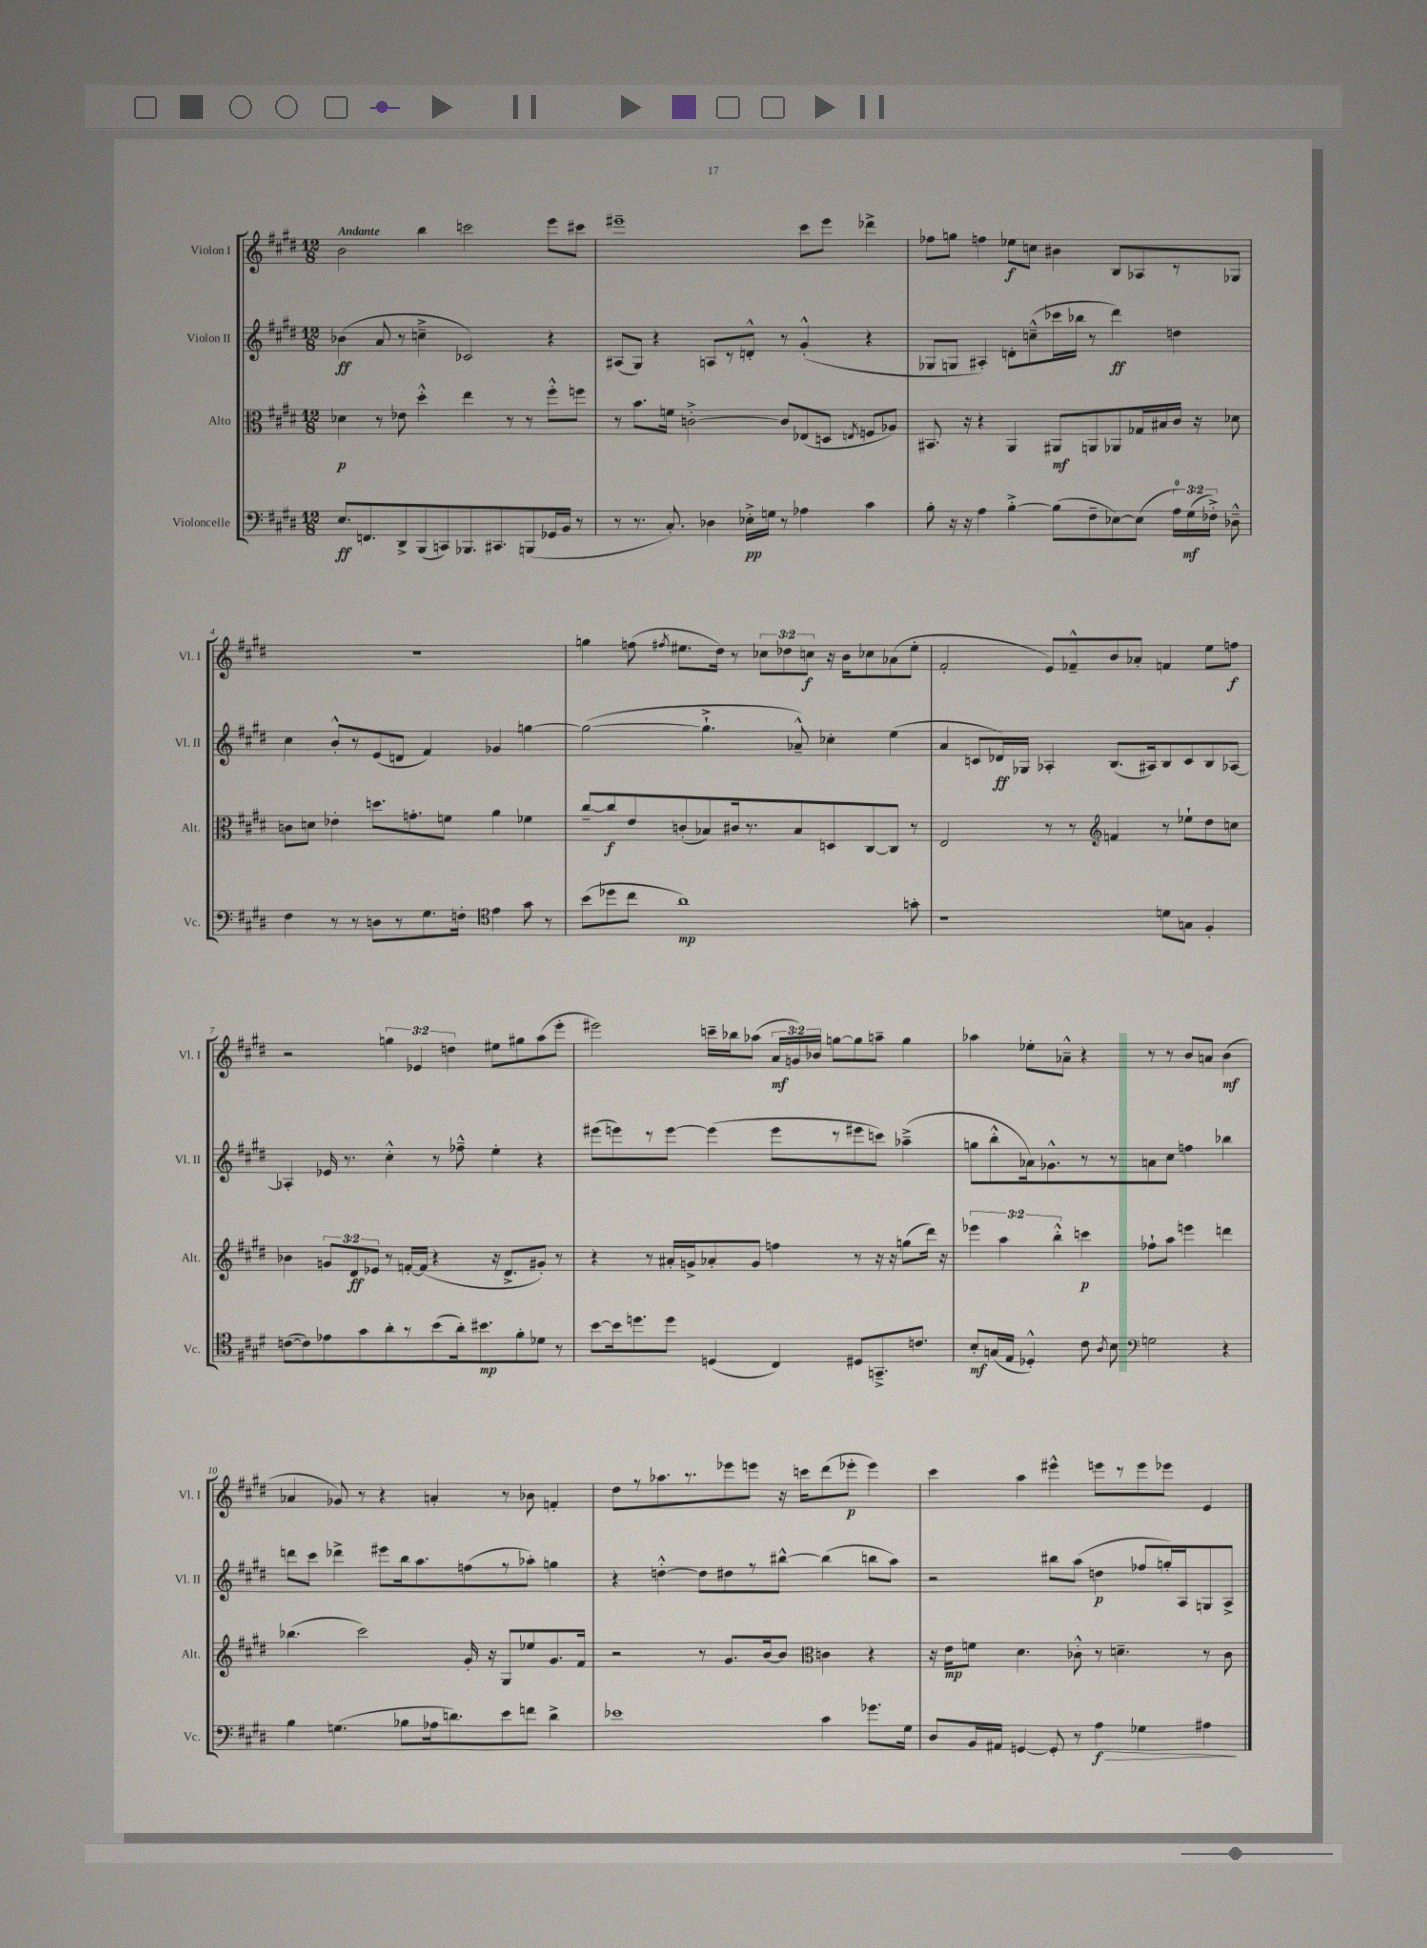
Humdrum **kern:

**kern	**dynam	**kern	**dynam	**kern	**dynam	**kern	**dynam
*part4	*part4	*part3	*part3	*part2	*part2	*part1	*part1
*staff4	*staff4	*staff3	*staff3	*staff2	*staff2	*staff1	*staff1
*I"Violoncelle	*	*I"Alto	*	*I"Violon II	*	*I"Violon I	*
*I'Vc.	*	*I'Alt.	*	*I'Vl. II	*	*I'Vl. I	*
*clefF4	*	*clefC3	*	*clefG2	*	*clefG2	*
*k[f#c#g#d#]	*	*k[f#c#g#d#]	*	*k[f#c#g#d#]	*	*k[f#c#g#d#]	*
*M12/8	*	*M12/8	*	*M12/8	*	*M12/8	*
=1	=1	=1	=1	=1	=1	=1	=1
!	!	!	!	!	!	!LO:TX:a:B:t=Andante	!
8.E/L	ff	4d-X\	p	(4b-X\	ff	2b\	.
8.FFn/	.	.	.	.	.	.	.
.	.	8r	.	8a/	.	.	.
8DD#^/	.	8e-X\	.	8r	.	.	.
(8BBB/	.	4dd#'^^\	.	4ccn~^\	.	4bb\	.
8CCn/)	.	.	.	.	.	.	.
8.BBB-X/	.	4ee\	.	2c-X/)	.	2cccn\	.
8.CC#X/	.	.	.	.	.	.	.
.	.	8r	.	.	.	.	.
(8BBBn/	.	8r	.	.	.	.	.
16GG-X/L	.	8ff#'^^\L	.	4r	.	8eee\L	.
16BB/JJ	.	.	.	.	.	.	.
8r	.	8ffn\J	.	.	.	8ccc#X\J	.
=2	=2	=2	=2	=2	=2	=2	=2
8r	.	8r	.	(8A#X/L	.	1eee#X~	.
8.r	.	8.b\L	.	8G#/J)	.	.	.
.	.	.	.	4r	.	.	.
8.C#'/)	.	16fn\Jk	.	.	.	.	.
.	.	[2cn'^\	.	.	.	.	.
4D-X\	.	.	.	8An/L	.	.	.
.	.	.	.	8r	.	.	.
16E-X'^\LL	pp	.	.	8dn'^^/J	.	.	.
16Gn\JJ	.	.	.	.	.	.	.
8r	.	8c/L]	.	8r	.	.	.
4A-X\	.	(8E-X/	.	(4g#'^^/	.	8ccc#\L	.
.	.	8Dn/J	.	.	.	8eee#\J	.
.	.	8qEn/	.	.	.	.	.
4c#\	.	8Fn/L	.	4r	.	4ddd-X^\	.
.	.	8A-X/J)	.	.	.	.	.
=3	=3	=3	=3	=3	=3	=3	=3
8B'\	.	8.BB#X/	.	8G-X/L	.	8ff-X\L	.
16r	.	.	.	8Gn/J	.	8ggn\J	.
16r	.	16r	.	.	.	.	.
4A\	.	4r	.	4A#X'/)	.	4ffn\	.
[4B'^\	.	4AA/	.	8dn'\L	.	8ee-X\L	f
.	.	.	.	(8ccn~^^\	.	8ccn\J	.
(8B\L]	.	8AA#X/L	mf	16ccc-X\L	.	4b#X\	.
.	.	.	.	16bb-X\JJ	.	.	.
8F#~\	.	8AAn/	.	8r	.	.	.
[8E-X\)	.	8AA-X/	.	4ddd#\)	ff	8B/L	.
(8E-\J]	.	16G-X/L	.	.	.	8A-X/	.
.	.	16B#X/	.	.	.	.	.
24A\LL)	.	16c#/JJ	.	4ddn\	.	8r	.
(24G#\	mf	.	.	.	.	.	.
.	.	16r	.	.	.	.	.
24F-X'^\JJ)	.	.	.	.	.	.	.
8D-X~^^\	.	8d-X\	.	.	.	8G-X/J	.
!!LO:LB:g=z
=4	=4	=4	=4	=4	=4	=4	=4
4F#\	.	8cn\L	.	4cc#\	.	1.r	.
.	.	8dn\J	.	.	.	.	.
8r	.	4e-X'\	.	8b'^^/L	.	.	.
8r	.	.	.	8r	.	.	.
8Dn\L	.	8.ddn\L	.	(8e/	.	.	.
8r	.	.	.	8dn/J	.	.	.
.	.	8.gn'\	.	.	.	.	.
8.G#\	.	.	.	4f#/)	.	.	.
.	.	8fn\J	.	.	.	.	.
16Fn'\Jk	.	.	.	.	.	.	.
*clefC4	*	*	*	*	*	*	*
4e\	.	4a\	.	4g-X/	.	.	.
8g#\	.	4f-X\	.	[4ggn\	.	.	.
8r	.	.	.	.	.	.	.
=5	=5	=5	=5	=5	=5	=5	=5
(8b\L	.	[8cc#~/L	.	(2gg\_	.	4ggn\	.
8dd-X\	.	8cc#/]	f	.	.	.	.
8cc#\J	.	8e/	.	.	.	(8ffn\	.
.	.	.	.	.	.	8qff#X/	.
1a)	mp	(8cn'/	.	.	.	8.ee#X\L	.
.	.	8B-X/)	.	4.gg`^\]	.	.	.
.	.	.	.	.	.	16dd#\Jk)	.
.	.	16c#X/k	.	.	.	8r	.
.	.	8.r	.	.	.	.	.
.	.	.	.	.	.	12cc-X\L	.
.	.	.	.	.	.	12dd-X\	.
.	.	8B-/	.	8a-X~^^/)	.	.	.
.	.	.	.	.	.	12ccn\J	f
.	.	8Dn/	.	4cc-X'\	.	16r	.
.	.	.	.	.	.	16b\KL	.
.	.	[8C#/	.	.	.	8cc-X\	.
.	.	8C#/J]	.	(4ee\	.	(8a-X\	.
8gn'\	.	8r	.	.	.	8ee#'\J	.
=6	=6	=6	=6	=6	=6	=6	=6
1r	.	2E/	.	4a/	.	2f#'/	.
.	.	.	.	8cn/L	.	.	.
.	.	.	.	16d-X/L)	ff	.	.
.	.	.	.	16G-X/JJ	.	.	.
.	.	8r	.	4A-X'/	.	8e/L)	.
.	.	8r	.	.	.	8f-X~^^/	.
*	*	*clefG2	*	*	*	*	*
.	.	4fn/	.	(8.B/L	.	8b/	.
.	.	.	.	.	.	8a-X'/J	.
.	.	.	.	16A#X/k)	.	.	.
8dn\L	.	8r	.	8B/	.	4fn/	.
8Gn\J	.	8ee-X`\L	.	8c/	.	.	.
4F#'/	.	8dd#\	.	8B/	.	8ee\L	.
.	.	8ccn\J	.	[8A-X/J	.	8ffn\J	f
!!LO:LB:g=z
=7	=7	=7	=7	=7	=7	=7	=7
([8cn\L	.	4b-X\	.	4A-X'/]	.	2r	.
8c\])	.	.	.	.	.	.	.
8e-X\	.	12gn/L	.	16e-X/	.	.	.
.	.	.	.	8.r	.	.	.
.	.	12d#/	ff	.	.	.	.
8g#\	.	.	.	.	.	.	.
.	.	12e-X/J	.	.	.	.	.
8a'\	.	8r	.	4cc#'^^\	.	6ggn\	.
8r	.	[16fn'/LL	.	.	.	.	.
.	.	.	.	.	.	6e-X/	.
.	.	(16f/JJ]	.	.	.	.	.
(8b\	.	4r	.	8r	.	.	.
.	.	.	.	.	.	6ddn\	.
16a'\k)	.	.	.	8ff-X~^^\	.	.	.
8.b#X\	mp	.	.	.	.	.	.
.	.	16r	.	4ee'\	.	8ee#X\L	.
.	.	8.d#^/L	.	.	.	.	.
8f#'\	.	.	.	.	.	8gg#X\	.
8d-X\J	.	8g#X'/J)	.	4r	.	(8aa\	.
8r	.	8r	.	.	.	8eee'\J	.
=8	=8	=8	=8	=8	=8	=8	=8
[8b\L	.	4r	.	(8eee#X\L	.	2eee#X\)	.
16b\k]	.	.	.	8eeen\)	.	.	.
8.ddn\	.	.	.	.	.	.	.
.	.	8r	.	8r	.	.	.
8dd\J	.	16a#X'/LL	.	[8eee\J	.	.	.
.	.	16gn^/J	.	.	.	.	.
(4Dn/	.	8a-X'/	.	(4eee\]	.	16cccn~\LL	.
.	.	.	.	.	.	16bb-X\J	.
.	.	8g/J	.	.	.	(8aa-X\J	.
4C#/)	.	4ffn\	.	8eee\L	.	24a/LL	mf
.	.	.	.	.	.	24gn/)	.
.	.	.	.	.	.	24b-X/JJ	.
.	.	.	.	8r	.	[8ggn\L	.
8D#X/L	.	8r	.	8eee#X\	.	8gg\]	.
8.GGn~^/	.	16r	.	8cccn\J)	.	8aan~\J	.
.	.	16r	.	.	.	.	.
.	.	(8ggn\L	.	(4aa-X~^\	.	4gg\	.
8.cn/J	.	.	.	.	.	.	.
.	.	16ddd#\Jk)	.	.	.	.	.
.	.	16r	.	.	.	.	.
=9	=9	=9	=9	=9	=9	=9	=9
8B'/L	mf	6eee-X\	.	8ggn\L	.	4aa-X\	.
(16Gn/L	.	.	.	8bb'^^\	.	.	.
.	.	6aa\	.	.	.	.	.
16E/JJ	.	.	.	.	.	.	.
4D-X'^^/)	.	.	.	16a-X\k)	.	8ee-X'\L	.
.	.	.	.	8.g-X^^\	.	.	.
.	.	6bb'^^\	.	.	.	.	.
.	.	.	.	.	.	8a-X~^^\J	.
8c#\	.	4cccn\	p	8r	.	4r	.
8qA/	.	.	.	.	.	.	.
8B\	.	.	.	8r	.	.	.
*clefF4	*	*	*	*	*	*	*
2Gn\	.	8ff-X`\L	.	8an\	.	8r	.
.	.	8aa\J	.	8cc#\J	.	8r	.
.	.	4eeen\	.	4ffn\	.	8b/L	.
.	.	.	.	.	.	8an/J	.
4r	.	4dddn\	.	4bb-X\	.	(4b\	mf
!!LO:LB:g=z
=10	=10	=10	=10	=10	=10	=10	=10
4B\	.	(4.bb-X\	.	8dddn\L	.	4a-X/	.
.	.	.	.	8ccc#\J	.	.	.
(4.Gn\	.	.	.	4ddd-X^\	.	8g-X/)	.
.	.	2ccc#\)	.	.	.	8r	.
.	.	.	.	8eee#X\L	.	4r	.
8B-X\L	.	.	.	16bb\k	.	.	.
.	.	.	.	8.aa\	.	.	.
16A-X\k	.	.	.	.	.	4an'/	.
8.dn\)	.	.	.	.	.	.	.
.	.	16g#'/	.	(8ffn\	.	.	.
.	.	16r	.	.	.	.	.
8e\	.	8G#/L	.	8r	.	8r	.
8fn\J	.	8ee-X/	.	8aa-X'\J)	.	8b-X\	.
4d^\	.	8.g#/	.	4ggn\	.	4fn'/	.
.	.	16f#/Jk	.	.	.	.	.
=11	=11	=11	=11	=11	=11	=11	=11
1e-X	.	2r	.	4r	.	8dd#\L	.
.	.	.	.	.	.	8r	.
.	.	.	.	[4ddn'^^\	.	8.aa-X\	.
.	.	.	.	.	.	8.r	.
.	.	8r	.	8dd\L]	.	.	.
.	.	8.g#/L	.	8dd#X\	.	8eee-X\	.
.	.	.	.	8r	.	8eeen\J	.
.	.	[16b/k	.	.	.	.	.
.	.	8b/J]	.	[8bb#X^^\J	.	16r	.
.	.	.	.	.	.	16cccn\KL	.
*	*	*clefC3	*	*	*	*	*
4c#\	.	4cn\	.	(4bb#\]	.	(8ddd#\	.
.	.	.	.	.	.	8eee-X'\J	p
8.g-X\L	.	4r	.	8bbn\L	.	4eee-\)	.
.	.	.	.	8aa\J)	.	.	.
16G#\Jk	.	.	.	.	.	.	.
=12	=12	=12	=12	=12	=12	=12	=12
8D#/L	.	16r	.	2r	.	4ccc#\	.
.	.	16e\KL	mp	.	.	.	.
16BB/L	.	8fn\J	.	.	.	.	.
16AA#X/JJ	.	.	.	.	.	.	.
[4GGn/	.	4.d#\	.	.	.	4aa\	.
8GG'/]	.	.	.	8bb#X\L	.	4eee#X^^\	.
8r	.	8c-X'^^\	.	(8aa\J	.	.	.
!	!LO:HP:b	!	!	!	!	!	!
4A\	> f	8r	.	4ddn\	p	8eeen\L	.
.	.	4.dn~\	.	.	.	8r	.
4G-X\	.	.	.	8ff-X/L	.	8eee\	.
.	.	.	.	16ggn'/L)	.	8eee-X\J	.
.	.	.	.	16A/J	.	.	.
4A#X\	.	8r	.	8Gn/	.	4e/	.
.	.	8c-\	.	8A^/J	.	.	.
.	]	.	.	.	.	.	.
==	==	==	==	==	==	==	==
*-	*-	*-	*-	*-	*-	*-	*-
